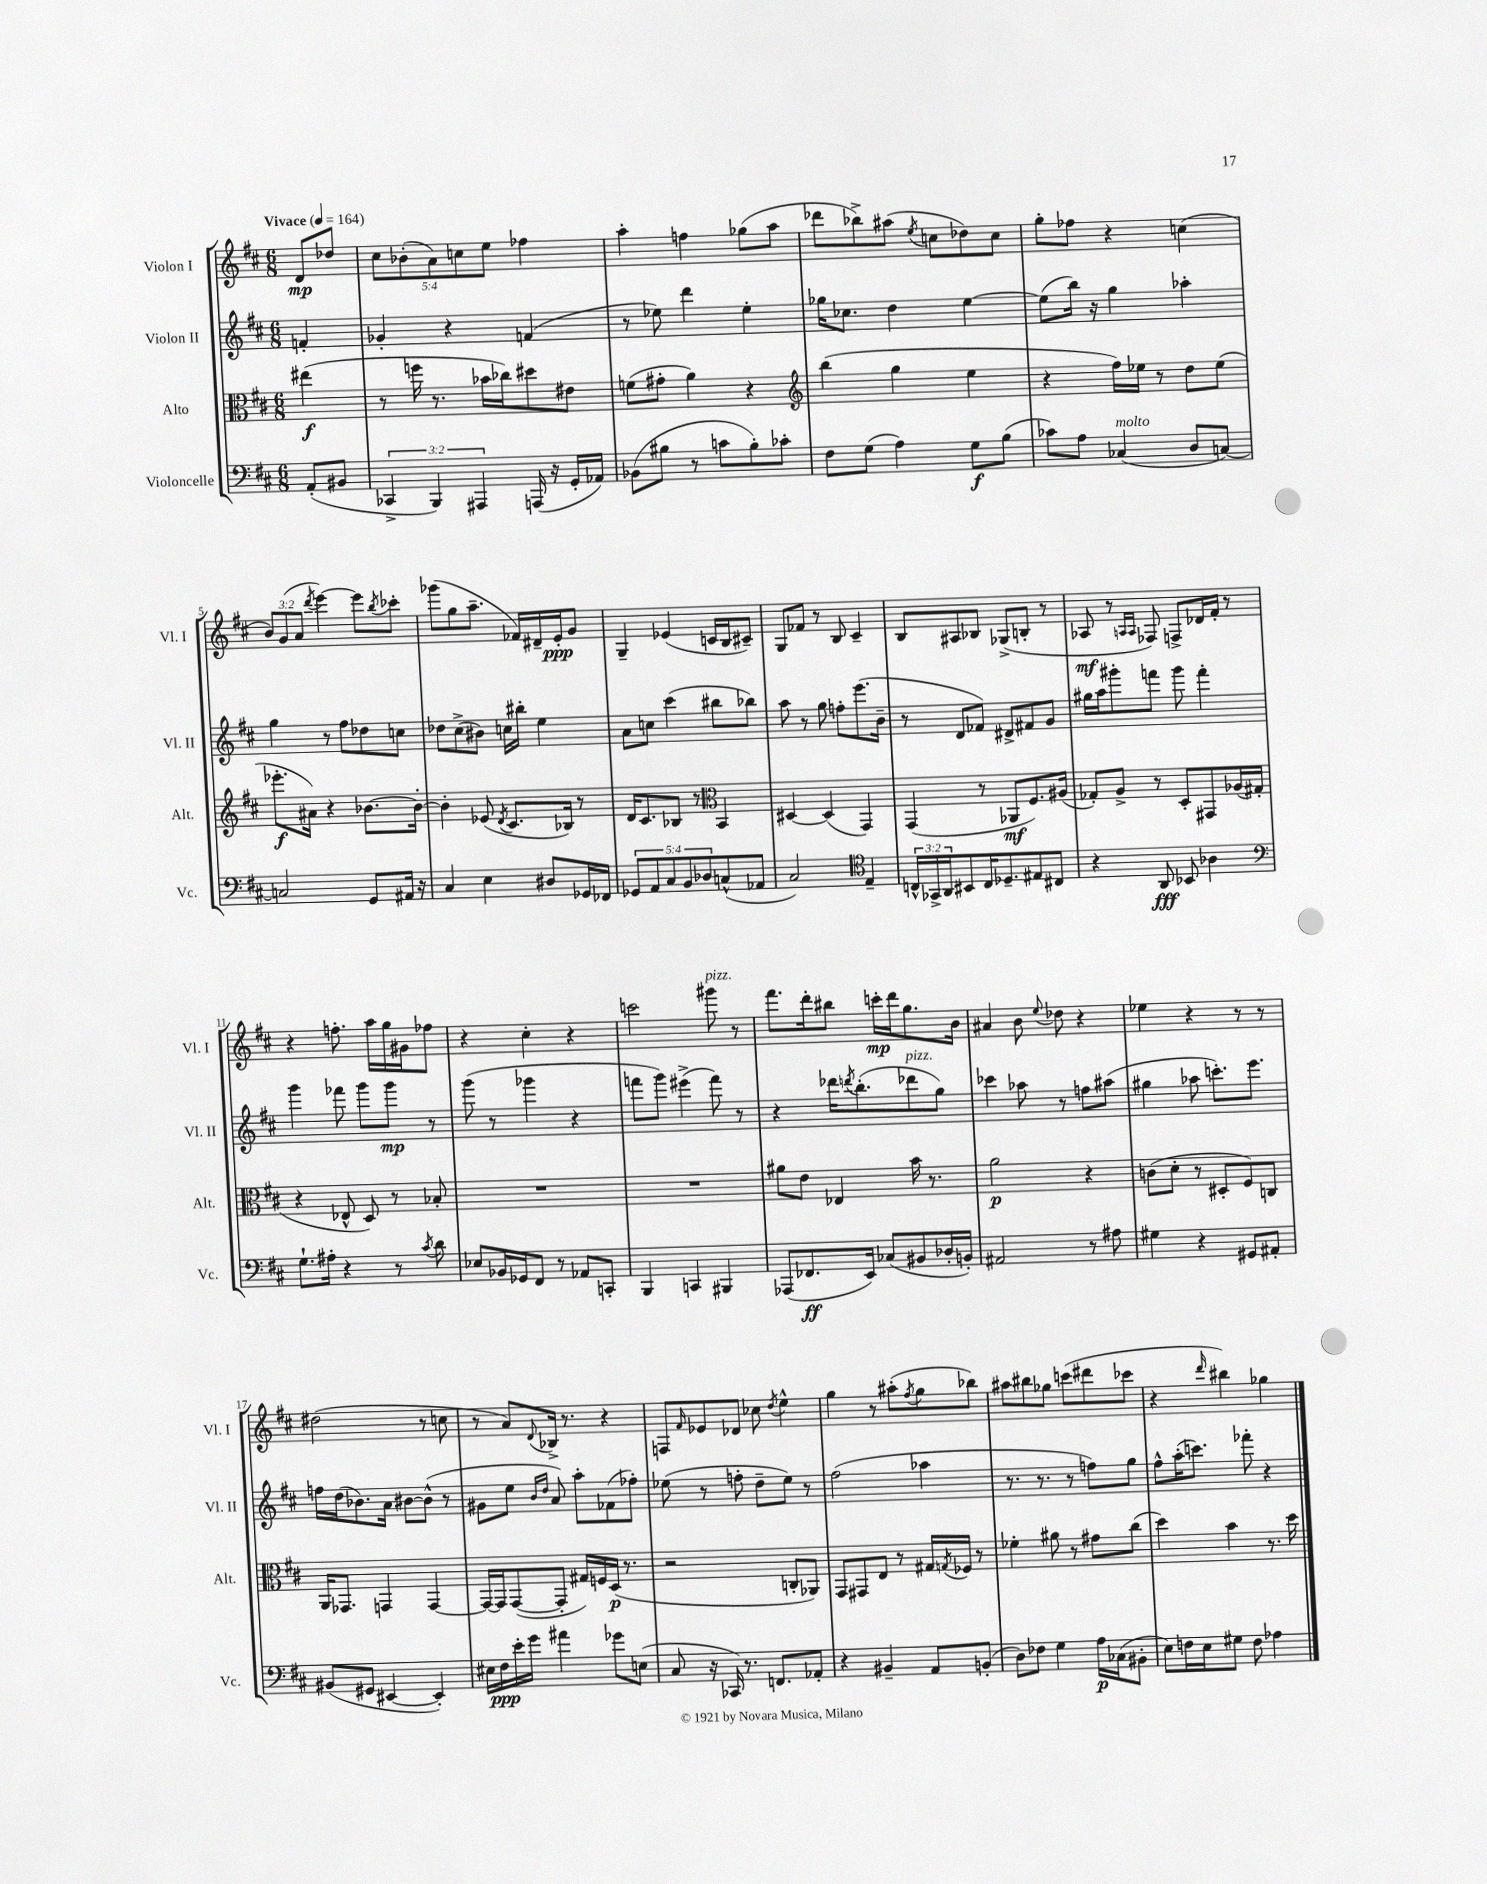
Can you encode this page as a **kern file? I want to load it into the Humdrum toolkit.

**kern	**dynam	**kern	**dynam	**kern	**dynam	**kern	**dynam
*part4	*part4	*part3	*part3	*part2	*part2	*part1	*part1
*staff4	*staff4	*staff3	*staff3	*staff2	*staff2	*staff1	*staff1
*I"Violoncelle	*	*I"Alto	*	*I"Violon II	*	*I"Violon I	*
*I'Vc.	*	*I'Alt.	*	*I'Vl. II	*	*I'Vl. I	*
*clefF4	*	*clefC3	*	*clefG2	*	*clefG2	*
*k[f#c#]	*	*k[f#c#]	*	*k[f#c#]	*	*k[f#c#]	*
*M6/8	*	*M6/8	*	*M6/8	*	*M6/8	*
*MM164	*	*MM164	*	*MM164	*	*MM164	*
=	=	=	=	=	=	=	=
!	!	!	!	!	!	!LO:TX:a:B:t=Vivace	!
(8AA'/L	.	(4ee#X\	f	4fn'/	.	8d/L	mp
8BB#X/J	.	.	.	.	.	8dd-X/J	.
=1	=1	=1	=1	=1	=1	=1	=1
6CC-X^/	.	8r	.	4g-X'/	.	10cc#\L	.
.	.	.	.	.	.	(10b-X'\	.
.	.	16ffn\	.	.	.	.	.
6BBB/)	.	.	.	.	.	.	.
.	.	8.r	.	.	.	.	.
.	.	.	.	.	.	10a\)	.
.	.	.	.	4r	.	.	.
.	.	.	.	.	.	10ccn\	.
6AAA#X/	.	.	.	.	.	.	.
.	.	16b-X\LL	.	.	.	.	.
.	.	.	.	.	.	10ee\J	.
.	.	16cc-X\J)	.	.	.	.	.
(16AAAn/	.	8dd#X\	.	(4fn/	.	4ff-X\	.
16r	.	.	.	.	.	.	.
16GG'/LL	.	8e#X\J	.	.	.	.	.
16AA-X/JJ)	.	.	.	.	.	.	.
=2	=2	=2	=2	=2	=2	=2	=2
(8BB-X\L	.	(8fn\L	.	8r	.	4aa'\	.
8B#X\J	.	8g#X'\J	.	8ee-X\)	.	.	.
8r	.	4a\)	.	4ddd\	.	4ffn\	.
8cn\L	.	.	.	.	.	.	.
8B#'\)	.	4r	.	4ee-'\	.	(8gg-X\L	.
8c-X'\J	.	.	.	.	.	8aa\J	.
=3	=3	=3	=3	=3	=3	=3	=3
*	*	*clefG2	*	*	*	*	*
8F#\L	.	(4bb\	.	16gg-X\KL	.	8ddd-X\L	.
.	.	.	.	8.cc-X\J	.	.	.
(8G\J	.	.	.	.	.	8bb-X^\)	.
4A\)	.	4gg\	.	4dd\	.	(8aa#X\J	.
.	.	.	.	.	.	8qee/	.
.	.	.	.	.	.	8ccn\L	.
8G\L	f	4ee\	.	[4ee\	.	8dd-X\)	.
(8B\J	.	.	.	.	.	8cc\J	.
=4	=4	=4	=4	=4	=4	=4	=4
8c-X\L)	.	4r	.	(8ee\L]	.	8gg'\L	.
8A\J	.	.	.	16bb\Jk)	.	8ff-X\J	.
.	.	.	.	16r	.	.	.
!LO:TX:a:i:t=molto	!	!	!	!	!	!	!
(4C-X/	.	16ff#\LL)	.	4gg\	.	4r	.
.	.	16ee-X\JJ	.	.	.	.	.
.	.	8r	.	.	.	.	.
8D/L	.	8dd\L	.	4aa-X'\	.	(4ccn\	.
[8Cn/J)	.	(8ee-\J	.	.	.	.	.
!!LO:LB:g=z
=5	=5	=5	=5	=5	=5	=5	=5
2Cn/]	.	8.eee-X'\L	f	4gg\	.	12b/L)	.
.	.	.	.	.	.	(12g/	.
.	.	.	.	.	.	12a/J	.
.	.	16a#X\Jk)	.	.	.	.	.
.	.	.	.	.	.	8qddd/	.
.	.	4r	.	8r	.	[4eee\)	.
.	.	.	.	8ff#\L	.	.	.
8GG/L	.	[8.b-X\L	.	8dd-X\	.	8eee\L]	.
.	.	.	.	.	.	8qbb/	.
16AA#X/Jk	.	.	.	8ccn\J	.	8ccc-X'\J	.
16r	.	16b-'\Jk_	.	.	.	.	.
=6	=6	=6	=6	=6	=6	=6	=6
4C#/	.	4b-'\]	.	8dd-X\L	.	(8ggg-X\L	.
.	.	.	.	(8cc#^\	.	8gg\	.
4E\	.	(8e-X/	.	8b#X\J)	.	8.aa~\J	.
.	.	8qd/	.	.	.	.	.
.	.	8.c#/L	.	16ccn\LL	.	.	.
.	.	.	.	16bb#X'\JJ	.	16f-X/LL)	.
8D#X/L	.	.	.	4ee\	.	16d#X~/	.
.	.	16B-X/Jk)	.	.	.	16e'/J	ppp
16GG-X/L	.	8r	.	.	.	8g/J	.
16FF-X/JJ	.	.	.	.	.	.	.
=7	=7	=7	=7	=7	=7	=7	=7
10GG-X/L	.	16d/KL	.	8a\L	.	4G~/	.
.	.	8.c#/	.	.	.	.	.
10AA/	.	.	.	.	.	.	.
.	.	.	.	8ccn\J	.	.	.
10C#/	.	.	.	.	.	.	.
.	.	8B-X/J	.	(4ccc#\	.	(4e-X/	.
10BB/	.	.	.	.	.	.	.
.	.	8r	.	.	.	.	.
10D-X/	.	.	.	.	.	.	.
*	*	*clefC3	*	*	*	*	*
(8Cn^^/	.	4BB/	.	8bb#X\L	.	16cn/LL	.
.	.	.	.	.	.	16B/J	.
8AA-X/J	.	.	.	8bb-X\J)	.	8c#X~/J)	.
=8	=8	=8	=8	=8	=8	=8	=8
2C#/)	.	[4D#X/	.	8aa\	.	8G/L	.
.	.	.	.	8r	.	8f-X/J	.
.	.	(4D#/]	.	8gg\	.	8r	.
.	.	.	.	8ffn'\L	.	8B/	.
*clefC4	*	*	*	*	*	*	*
4E~/	.	4GG/)	.	(8.eee\	.	4c#~/	.
.	.	.	.	16b~\Jk	.	.	.
=9	=9	=9	=9	=9	=9	=9	=9
24Cn^^/LL	.	(4GG/	.	8r	.	8B/L	.
24GG-X^/	.	.	.	.	.	.	.
24AA/J	.	.	.	.	.	.	.
8BB#X/	.	.	.	8d/L	.	8A#X/	.
16C/K	.	8r	.	8f-X/J)	.	8B-X/J	.
8.D-X~/	.	.	.	.	.	.	.
.	.	8AA-X/L	mf	8d#X^/L	.	(8G-X^/L	.
8E#X/	.	8.F#/)	.	8f#X/	.	8Bn'/J	.
8C#X/J	.	.	.	8g/J	.	8r	.
.	.	(16A#X/Jk	.	.	.	.	.
=10	=10	=10	=10	=10	=10	=10	=10
4r	.	8G-X'/L)	.	16gg#X\LL	.	8A-X/	mf
.	.	.	.	16aa\J	.	.	.
.	.	8A^/J	.	8ggg#X'\	.	8r	.
.	.	.	.	.	.	16qqAn/LL	.
.	.	.	.	.	.	16qqA/JJ	.
8AA/	fff	8r	.	8fffn\J	.	8F-X/)	.
8BB-X/	.	8D'/L	.	8ggg#\	.	8Fn^/L	.
4A-X\	.	8GG#X/	.	4fff'\	.	16d-X/L	.
.	.	.	.	.	.	16f#'/JJ	.
.	.	(16A-X/L	.	.	.	8r	.
.	.	16G#X'/JJ	.	.	.	.	.
!!LO:LB:g=z
=11	=11	=11	=11	=11	=11	=11	=11
*clefF4	*	*	*	*	*	*	*
8.G`\L	.	4r	.	4ggg\	.	4r	.
16A#X'\Jk	.	.	.	.	.	.	.
4r	.	8E-X^^/	.	8fff-X\	.	8.ffn'\	.
.	.	8D/)	.	8ggg\L	.	.	.
.	.	.	.	.	.	16aa\LL	.
8r	.	8r	.	8ggg\J	mp	16gg\	.
.	.	.	.	.	.	16g#X\J	.
8qc#/	.	.	.	.	.	.	.
8d\	.	8B-X'/	.	8r	.	8ff-X\J	.
=12	=12	=12	=12	=12	=12	=12	=12
8E-X/L	.	2.r	.	(8ggg\	.	4r	.
16BB-X/L	.	.	.	8r	.	.	.
16GG-X/J	.	.	.	.	.	.	.
8FF#/J	.	.	.	4ggg-X\	.	4cc#'\	.
8r	.	.	.	.	.	.	.
8AA-X/L	.	.	.	4r	.	4r	.
8CCn'/J	.	.	.	.	.	.	.
=13	=13	=13	=13	=13	=13	=13	=13
4BBB/	.	2.r	.	8fffn\L	.	2cccn\	.
.	.	.	.	8ggg\J)	.	.	.
4CCn/	.	.	.	(4eee#X^\	.	.	.
!	!	!	!	!	!	!LO:TX:a:i:t=pizz.	!
4BBB#X/	.	.	.	8fff\)	.	8ggg#X\	.
.	.	.	.	8r	.	8r	.
=14	=14	=14	=14	=14	=14	=14	=14
(8AAA-X/L	.	8a#X\L	.	4r	.	8.fff#\L	.
8.FF-X/	ff	8e\J	.	.	.	.	.
.	.	.	.	.	.	16ddd'\k	.
.	.	4E-X/	.	16ddd-X\KL	.	8bb#X\J	.
.	.	.	.	8qdddn/	.	.	.
16EE/Jk)	.	.	.	(8.bb'\	.	.	.
(8C-X/L	.	.	.	.	.	16cccn'\LL	mp
.	.	.	.	.	.	16ddd\J	.
!	!	!	!	!LO:TX:a:i:t=pizz.	!	!	!
8BB#X/	.	16b\	.	8ddd-X\	.	8.gg\	.
.	.	8.r	.	.	.	.	.
16D-X'/L	.	.	.	8gg\J)	.	.	.
16BBn'/JJ)	.	.	.	.	.	16b\Jk	.
=15	=15	=15	=15	=15	=15	=15	=15
2AA#X/	.	2a\	p	4ccc-X\	.	4a#X/	.
.	.	.	.	8aa-X\	.	8b\	.
.	.	.	.	.	.	8qqee/	.
.	.	.	.	8r	.	8dd-X\	.
8r	.	4r	.	8ffn\L	.	4r	.
8A#X\	.	.	.	(8aa#X\J	.	.	.
=16	=16	=16	=16	=16	=16	=16	=16
4G#X\	.	(8cn\L	.	4gg#X\	.	4ee-X\	.
.	.	8d'\J	.	.	.	.	.
4r	.	8r	.	8aa-X\	.	4r	.
.	.	8D#X'/L	.	8.cccn'\L)	.	.	.
8GG#X/L	.	8F#/)	.	.	.	8r	.
.	.	.	.	8.eee\J	.	.	.
8AA#X'/J	.	8Cn/J	.	.	.	8r	.
!!LO:LB:g=z
=17	=17	=17	=17	=17	=17	=17	=17
(8BB#X/L	.	16AA/KL	.	16ffn\LL	.	(2dd#X\	.
.	.	8.GG-X/J	.	(16dd\J	.	.	.
8GG#X/J	.	.	.	8.b-X\)	.	.	.
[4EE#X/	.	4GGn/	.	.	.	.	.
.	.	.	.	16a\Jk	.	.	.
.	.	.	.	[8b#X\L	.	.	.
4EE#'/])	.	[4GG/	.	(8b#^^\J]	.	8r	.
.	.	.	.	8r	.	8ccn\	.
=18	=18	=18	=18	=18	=18	=18	=18
16E#X\LL	.	16GG/LL_	.	8g#X\L	.	8r	.
16F#\	ppp	16GG/J]	.	.	.	.	.
16e'\	.	([8GG/	.	8ee\J	.	8a/L)	.
16g\JJ	.	.	.	.	.	.	.
.	.	.	.	16qqb/LL	.	.	.
.	.	.	.	16qqdd/JJ	.	8qqd/	.
4a#X\	.	8GG'/J]	.	8a/)	.	16B-X^/Jk	.
.	.	.	.	.	.	8.r	.
.	.	16G#X/LL)	.	8aa'\L	.	.	.
.	.	16Fn/	.	.	.	.	.
8g-X\L	.	(16D/JJ	p	(8f-X\	.	4r	.
.	.	8.r	.	.	.	.	.
(8En\J	.	.	.	8ff-X'\J)	.	.	.
=19	=19	=19	=19	=19	=19	=19	=19
8C#/	.	2r	.	(8ee-X\	.	8Fn/L	.
.	.	.	.	.	.	16qqf#/	.
16r	.	.	.	8r	.	8e-X/	.
16CC-X/)	.	.	.	.	.	.	.
8.r	.	.	.	8ffn'\	.	8d-X/J	.
.	.	.	.	8dd~\L	.	8cc-X\	.
8.FFn/L	.	.	.	.	.	.	.
.	.	.	.	.	.	8qdd/	.
.	.	8Cn'/L	.	8ee-\J)	.	4ee^^\	.
8AA-X'/J	.	8AA-X/J)	.	8r	.	.	.
=20	=20	=20	=20	=20	=20	=20	=20
4r	.	8GG/L	.	(2ff#\	.	4gg\	.
.	.	8GG#X/	.	.	.	.	.
4BB#X~/	.	8E/J	.	.	.	8r	.
.	.	8r	.	.	.	(8aa#X'\L	.
.	.	.	.	.	.	8qff#/	.
8AA/L	.	16G#X/LL	.	4aa-X\	.	8gg\	.
.	.	8qGn/	.	.	.	.	.
.	.	16F-X/JJ	.	.	.	.	.
(8BBn'/J	.	8r	.	.	.	8bb-X\J)	.
=21	=21	=21	=21	=21	=21	=21	=21
8D\L)	.	4f-X'\	.	8.r	.	8aa#X\L	.
8F-X\J	.	.	.	.	.	8bb#X\	.
.	.	.	.	8.r	.	.	.
4G\	.	8a#X\	.	.	.	8gg-X\J	.
.	.	8r	.	8r	.	(8cccn\L	.
16A\LL	p	8g#X\L	.	8ffn\L)	.	8ddd#X\	.
(16C-X\J	.	.	.	.	.	.	.
8BB#X'\J	.	(8cc#\J	.	8gg\J	.	8ccc-X\J	.
=22	=22	=22	=22	=22	=22	=22	=22
8E\L)	.	4dd\)	.	8ff#^^\L	.	4r	.
16Fn\L	.	.	.	(16aa'\K	.	.	.
16E\J	.	.	.	8.cccn\J)	.	.	.
.	.	.	.	.	.	16qqddd/	.
8G#X\J	.	4b\	.	.	.	4bb#X\)	.
8F\	.	.	.	8fff-X'\	.	.	.
4A-X\	.	8.r	.	4r	.	4gg-X\	.
.	.	16dd\	.	.	.	.	.
==	==	==	==	==	==	==	==
*-	*-	*-	*-	*-	*-	*-	*-
